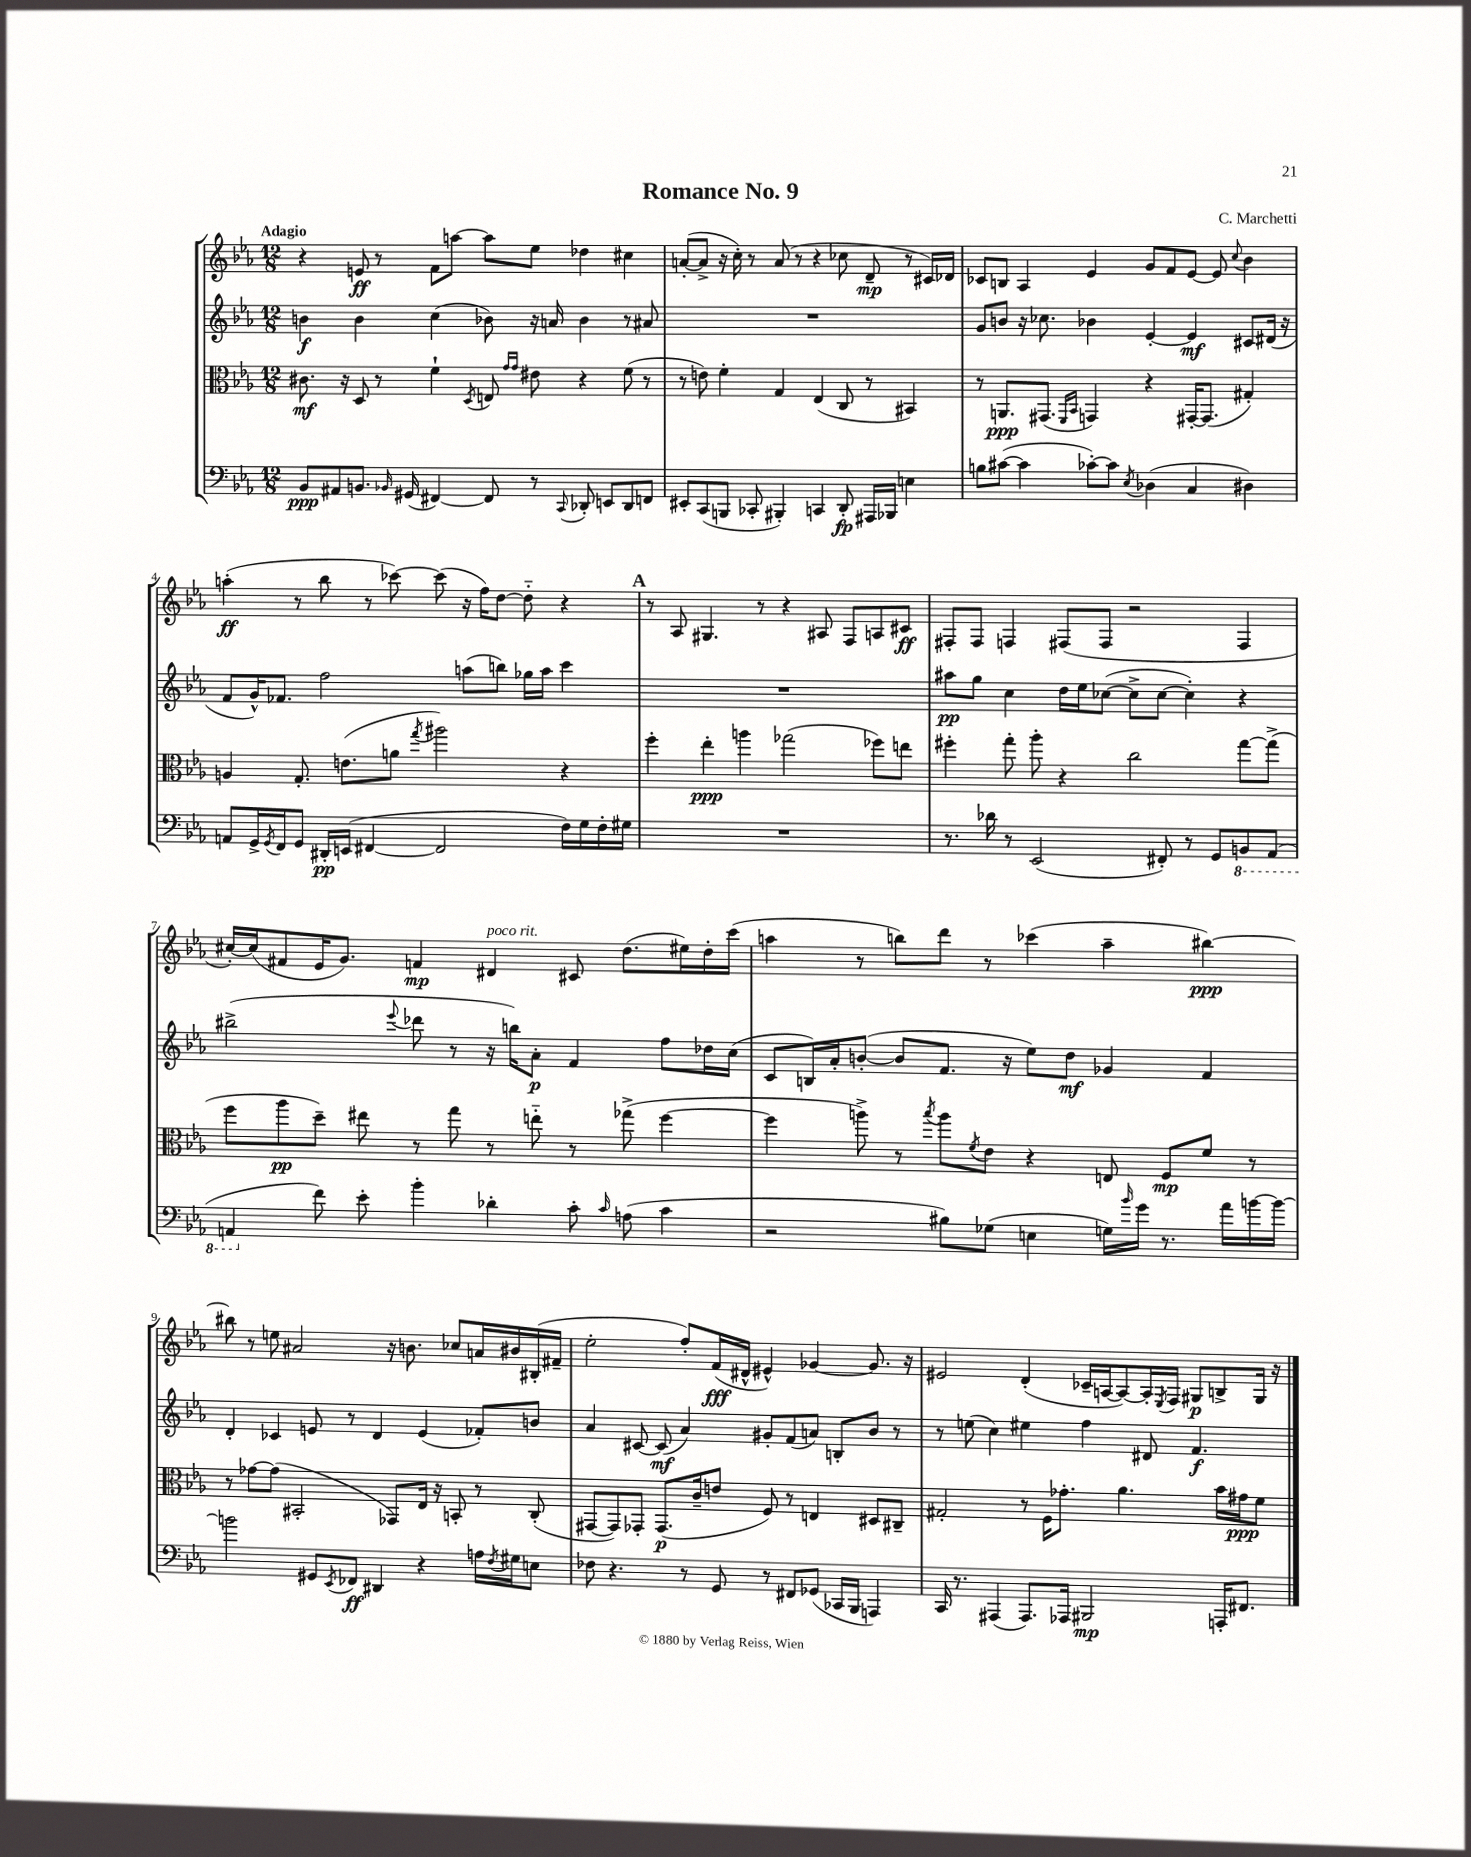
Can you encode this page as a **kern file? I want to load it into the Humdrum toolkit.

**kern	**kern	**kern	**kern
*staff4	*staff3	*staff2	*staff1
*clefF4	*clefC3	*clefG2	*clefG2
*k[b-e-a-]	*k[b-e-a-]	*k[b-e-a-]	*k[b-e-a-]
*M12/8	*M12/8	*M12/8	*M12/8
8BB-	8.c#	4b	4r
8AA#	.	.	.
.	16r	.	.
8.BB	8D	4b	8e
.	8r	.	8r
16qqBB-	.	.	.
(16GG#	.	.	.
[4FF#)	4f`	(4cc	8f
.	.	.	[8aa
.	8qD	.	.
8FF#]	8E	8b-)	8aa]
.	16qqg	.	.
.	16qqg	.	.
8r	8e#	16r	8ee-
.	.	16a	.
8qqCC	.	.	.
8DD-'	4r	4b-	4dd-
8EE	.	.	.
8DD-	(8f	8r	4cc#
8FF	8r	8a#	.
=	=	=	=
8EE#'	8r	1.r	([8a'
(8CC	8e)	.	8a^]
8BBB	4f'	.	16r
.	.	.	16cc')
8CC-'	.	.	8r
4BBB#')	4G	.	(8a
.	.	.	8r
4CC	(4E-	.	4r
8DD'	8C	.	8cc-
16AAA#	8r	.	8d~
16BBB-	.	.	.
4E	4BB#)	.	8r
.	.	.	16c#)
.	.	.	16d-
=	=	=	=
8B	8r	8g	8c-
([8c#	8.AA	8b	8B
4c#]	.	16r	4A-
.	(8.GG#	8.cc-	.
.	16qqFF	.	.
.	16qqBB-	.	.
[8c-')	4GG)	4b-	4e-
8c-]	.	.	.
8qE-	.	.	.
(4D-	4r	[4e-'	8g
.	.	.	8f
4C	[16GG#'	4e-]	[8e-
.	(8.GG#]	.	.
.	.	.	8e-]
.	.	.	8qqcc
4D#)	4G#')	8c#	4b-
.	.	(16d#	.
.	.	16r	.
=	=	=	=
8AA	4A	8f	(4aa'
16GG^	.	16g^^)	.
8qGG	.	.	.
16FF	.	8.f-	.
8GG	8.G'	.	8r
16DD#'	.	2ff	8bb-
(16EE	(8.e	.	.
[4FF#	.	.	8r
.	8a	.	[8ccc-)
.	8qgg	.	.
2FF#]	2aa#)	.	(8ccc-]
.	.	(8aa	16r
.	.	.	16ff)
.	.	8bb)	[8dd
.	.	16gg-	8dd'~]
.	.	16aa	.
16F)	4r	4ccc	4r
16G	.	.	.
16F'	.	.	.
16G#	.	.	.
=	=	=	=
1.r	4ff'	1.r	8r
.	.	.	8A-
.	4ee-'	.	4.G#
.	4aa	.	.
.	.	.	8r
.	(2gg-	.	4r
.	.	.	8A#
.	.	.	8F
.	8ff-)	.	8A
.	8ee	.	8c#
=	=	=	=
8.r	4ff#'	8aa#	8F#'
.	.	8gg	8F#
16d-	.	.	.
8r	8gg'	4cc	4F
(2EE-	8aa-'	.	.
.	4r	16dd	(8F#
.	.	16ee-	.
.	.	([8cc-	8F#
.	2cc	8cc-^]	2r
8FF#')	.	[8cc-	.
8r	.	4cc-'])	.
8GG	.	.	.
8BBB	[8gg	4r	4F#
(8AAA-	(8gg^]	.	.
=	=	=	=
4AAA	8ff	(2bb#^	[16cc#')
.	.	.	(16cc#]
.	8aa-	.	8f#
8f)	8dd~)	.	16e-
.	.	.	8.g)
8e-'	8ee#	.	.
.	.	8qqeee-	.
4b-'	8r	8ddd-	4f
.	8gg	8r	.
4d-'	8r	16r	4d#
.	.	16bb)	.
.	8ee'~	8a-'	.
8c'	8r	4f	8c#
16qqc	.	.	.
(8A	(8gg-^	.	(8.dd
4c	[4ff	8ff	.
.	.	.	16ee#)
.	.	16dd-	16dd'
.	.	(16cc	(16ccc
=	=	=	=
2r	4ff]	8c	4aa
.	.	16B)	.
.	.	16a-'	.
.	8aa^)	([8b'	8r
.	8r	8b]	8bb)
.	8qbb-	.	.
8B#)	8aa	8.f	8ddd
.	8qf	.	.
(8G-	8e-	.	8r
.	.	16r	.
4E	4r	8ee-)	(4ccc-
.	.	8dd	.
16G)	8E	4g-	4aa~
16qqb-	.	.	.
16g	.	.	.
8.r	8F	.	.
.	8f	4f	[4bb#)
16a-	.	.	.
[16b	8r	.	.
16b_	.	.	.
=	=	=	=
2b]	8r	4d'	8bb#]
.	[8g-	.	8r
.	(8g-]	4c-	8ee
.	2BB#'	.	2a#
8GG#	.	8e	.
8qEE-	.	.	.
8FF-	.	8r	.
4DD#	.	4d	.
.	8GG-)	.	16r
.	.	.	8.b
4r	16E-	(4e	.
.	16r	.	.
.	8BB'	.	8cc-
16A	8r	8f-')	16a
8qF	.	.	.
16G#	.	.	16b#
8E	(8C'	8b	(16B#'
.	.	.	16f#~
=	=	=	=
8F-	[8GG#	4a-	2ee-'
4.r	8GG#])	.	.
.	8GG-'	[8c#	.
.	(8.GG-	(8c#]	.
8r	.	4a-)	8ff')
.	16c~	.	.
8GG	8e	.	(16f
.	.	.	16d#^^
8r	8F)	8g#'	4e#^^)
8FF#	8r	(8f	.
(8GG-	4E	8a)	[4g-
16CC-	.	8B'	.
16BBB-	.	.	.
4AAA)	8D#	8b-	8.g-]
.	8C#~	8r	.
.	.	.	16r
=	=	=	=
16CC	2G#'	8r	2e#
8.r	.	.	.
.	.	(8ee	.
(4AAA#	.	4cc)	.
8.AAA#)	8r	4ee#	(4d'
.	16F	.	.
16AAA-	8.g-'	.	.
2BBB#	.	4ff	16c-~
.	.	.	[16A
.	4.a-	.	8A_)
.	.	8d#	16A']
.	.	.	8qE-
.	.	.	16F
.	.	4.f	8G#
16AAA'	16b-	.	8B^
8.FF#	16g#	.	.
.	8f	.	16G#
.	.	.	16r
==	==	==	==
*-	*-	*-	*-
